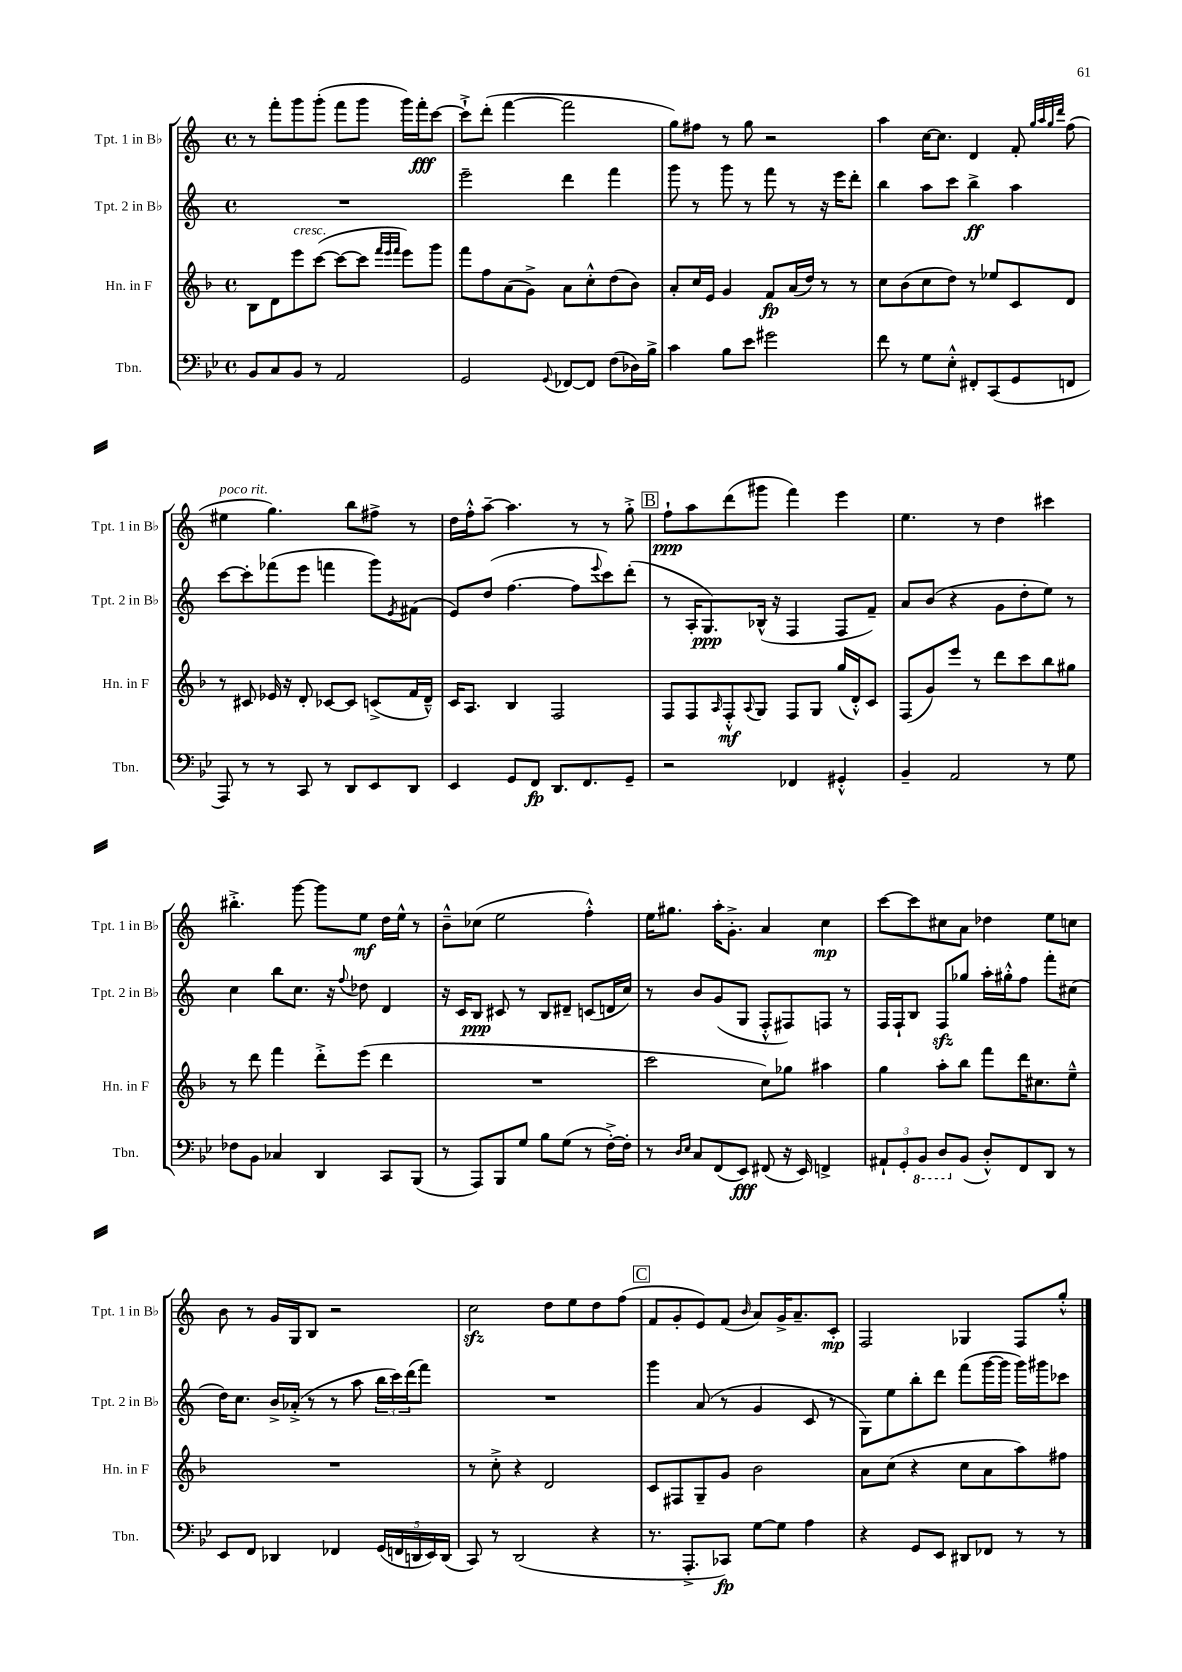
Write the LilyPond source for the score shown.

<<
\new StaffGroup <<
\new Staff = "s0" \with { instrumentName = "Tpt. 1 in Bb" shortInstrumentName = "Tpt. 1 in Bb" } {
    \clef treble \key c \major \defaultTimeSignature \time 4/4
    r8 f'''8-. g'''8 g'''8-.( f'''8 g'''8 g'''16) f'''16-.\fff c'''8~ |
    c'''8-!-> d'''8-.( f'''4~ f'''2 |
    g''8) fis''8 r8 g''8 r2 |
    a''4 c''16~ c''8. d'4 f'8-. \grace { g''32 a''32 g''32 d'''32 } f''8( |
    eis''4^\markup { \italic "poco rit." } g''4.) b''8 fis''8-> r8 |
    d''16 f''16-.-^ a''8~-- a''4. r8 r8 g''8-.-> |
    \mark \markup { \box "B" } f''8-!\ppp a''8 d'''8( gis'''8 f'''4) e'''4 |
    e''4. r8 d''4 cis'''4 |
    bis''4.-.-> g'''8~ g'''8 e''8\mf d''16 e''16-^ r8 |
    b'8---^ ces''8( e''2 f''4-.-^) |
    e''16 gis''8. a''16-. g'8.-.-> a'4 c''4\mp |
    c'''8~ c'''8 cis''8 a'8 des''4 e''8 c''8 |
    b'8 r8 g'16 g16 b8 r2 |
    c''2\sfz d''8 e''8 d''8 f''8( |
    \mark \markup { \box "C" } f'8 g'8-. e'8) f'8( \grace { b'16 } a'8) g'16-> a'8.-- c'8-.\mp |
    f2 ges4 f8 g''8-.-^ \bar "|." |
}
\new Staff = "s1" \with { instrumentName = "Tpt. 2 in Bb" shortInstrumentName = "Tpt. 2 in Bb" } {
    \clef treble \key c \major \defaultTimeSignature \time 4/4
    R1 |
    e'''2-- d'''4 f'''4 |
    g'''8 r8 g'''8 r8 f'''8 r8 r16 e'''16 d'''8-. |
    b''4 a''8 c'''8 b''4->\ff a''4 |
    c'''8~ c'''8-. fes'''8( e'''8 f'''4 g'''8) \acciaccatura { e'8 } fis'8( |
    e'8) d''8( f''4.~ f''8 \appoggiatura { e'''8 } c'''8) d'''8-.( |
    \mark \markup { \box "B" } r8 a16-. g8.\ppp) bes16-^( r16 f4 f8 f'8--) |
    a'8 b'8( r4 g'8 d''8-. e''8) r8 |
    c''4 b''8 c''8. r16 \appoggiatura { f''8 } des''8 d'4 |
    r16 c'16 b8\ppp cis'8 r8 b8 dis'8-- c'8( d'16 c''16) |
    r8 b'8 g'8( g8 f8-.-^ fis8) f8 r8 |
    f16 f16-! b8 f8\sfz ges''8 a''16-. gis''16-.-^ f''8 f'''8-. cis''8( |
    d''16) c''8. b'16-> aes'16-.->( r8 r8 a''8 \tuplet 3/2 { b''16 c'''16) d'''16( } f'''8) |
    R1 |
    \mark \markup { \box "C" } g'''4 a'8( r8 g'4 c'8 r8 |
    g8) e''8 b''8-. d'''8 f'''8( g'''16~ g'''16 g'''16) gis'''16 ces'''8 \bar "|." |
}
\new Staff = "s2" \with { instrumentName = "Hn. in F" shortInstrumentName = "Hn. in F" } {
    \clef treble \key f \major \defaultTimeSignature \time 4/4
    bes8 d'8 e'''8^\markup { \italic "cresc." } c'''8~( c'''8~ c'''8 \grace { f'''32 e'''32 f'''32 } e'''8) g'''8 |
    f'''8 f''8 a'8( g'8->) a'8 c''8-.-^ d''8( bes'8) |
    a'8-. c''16 e'16 g'4 f'8\fp a'16( d''16) r8 r8 |
    c''8 bes'8( c''8 d''8) r8 ees''8 c'8 d'8 |
    r8 cis'8 ees'16 r16 d'8-. ces'8~ ces'8 c'8->( f'16 d'16---^) |
    c'16 a8. bes4 f2 |
    \mark \markup { \box "B" } f8 f8 \grace { a16 } f8-.-^\mf \appoggiatura { a8 } g8 f8 g8 g''16( d'16-.-^) c'8 |
    f8( g'8) e'''8 r8 d'''8 c'''8 bes''8 gis''8 |
    r8 d'''8 f'''4 d'''8-.-> e'''8( d'''4 |
    R1 |
    c'''2 c''8) ges''8 ais''4 |
    g''4 a''8-. bes''8 f'''8 d'''16 cis''8. e''8---^ |
    R1 |
    r8 c''8-.-> r4 d'2 |
    \mark \markup { \box "C" } c'8 fis8 g8-- g'8 bes'2 |
    a'8 c''8( r4 c''8 a'8 a''8) fis''8 \bar "|." |
}
\new Staff = "s3" \with { instrumentName = "Tbn." shortInstrumentName = "Tbn." } {
    \clef bass \key bes \major \defaultTimeSignature \time 4/4
    bes,8 c8 bes,8 r8 a,2 |
    g,2 \appoggiatura { g,8 } fes,8~ fes,8 f8( des16) bes16-> |
    c'4 bes8 ees'8 gis'2 |
    f'8 r8 g8 ees8-.-^ fis,8-. c,8( g,8 f,8 |
    a,,8) r8 r8 c,8 r8 d,8 ees,8 d,8 |
    ees,4 g,8 f,8\fp d,8. f,8. g,8-- |
    \mark \markup { \box "B" } r2 fes,4 gis,4-.-^ |
    bes,4-- a,2 r8 g8 |
    fes8 bes,8 ces4 d,4 c,8 bes,,8( |
    r8 a,,8) bes,,8 g8 bes8 g8( r8 f16~-.->) f16-. |
    r8 \grace { d16 ees16 } c8 f,8( ees,8\fff) fis,8( r16 ees,16) f,4-> |
    \tuplet 3/2 { ais,8-! g,8-. \ottava #-1 bes,,8 } d,8 \ottava #0 bes,8( d8-.-^) f,8 d,8 r8 |
    ees,8 f,8 des,4 fes,4 \tuplet 5/4 { g,16( f,16 d,16 ees,16) d,16( } |
    c,8) r8 d,2( r4 |
    \mark \markup { \box "C" } r8. a,,8.-.-> ces,8\fp) g8~ g8 a4 |
    r4 g,8 ees,8 dis,8 fes,8 r8 r8 \bar "|." |
}
>>
>>
\layout { \context { \Score \remove "Bar_number_engraver" } }
